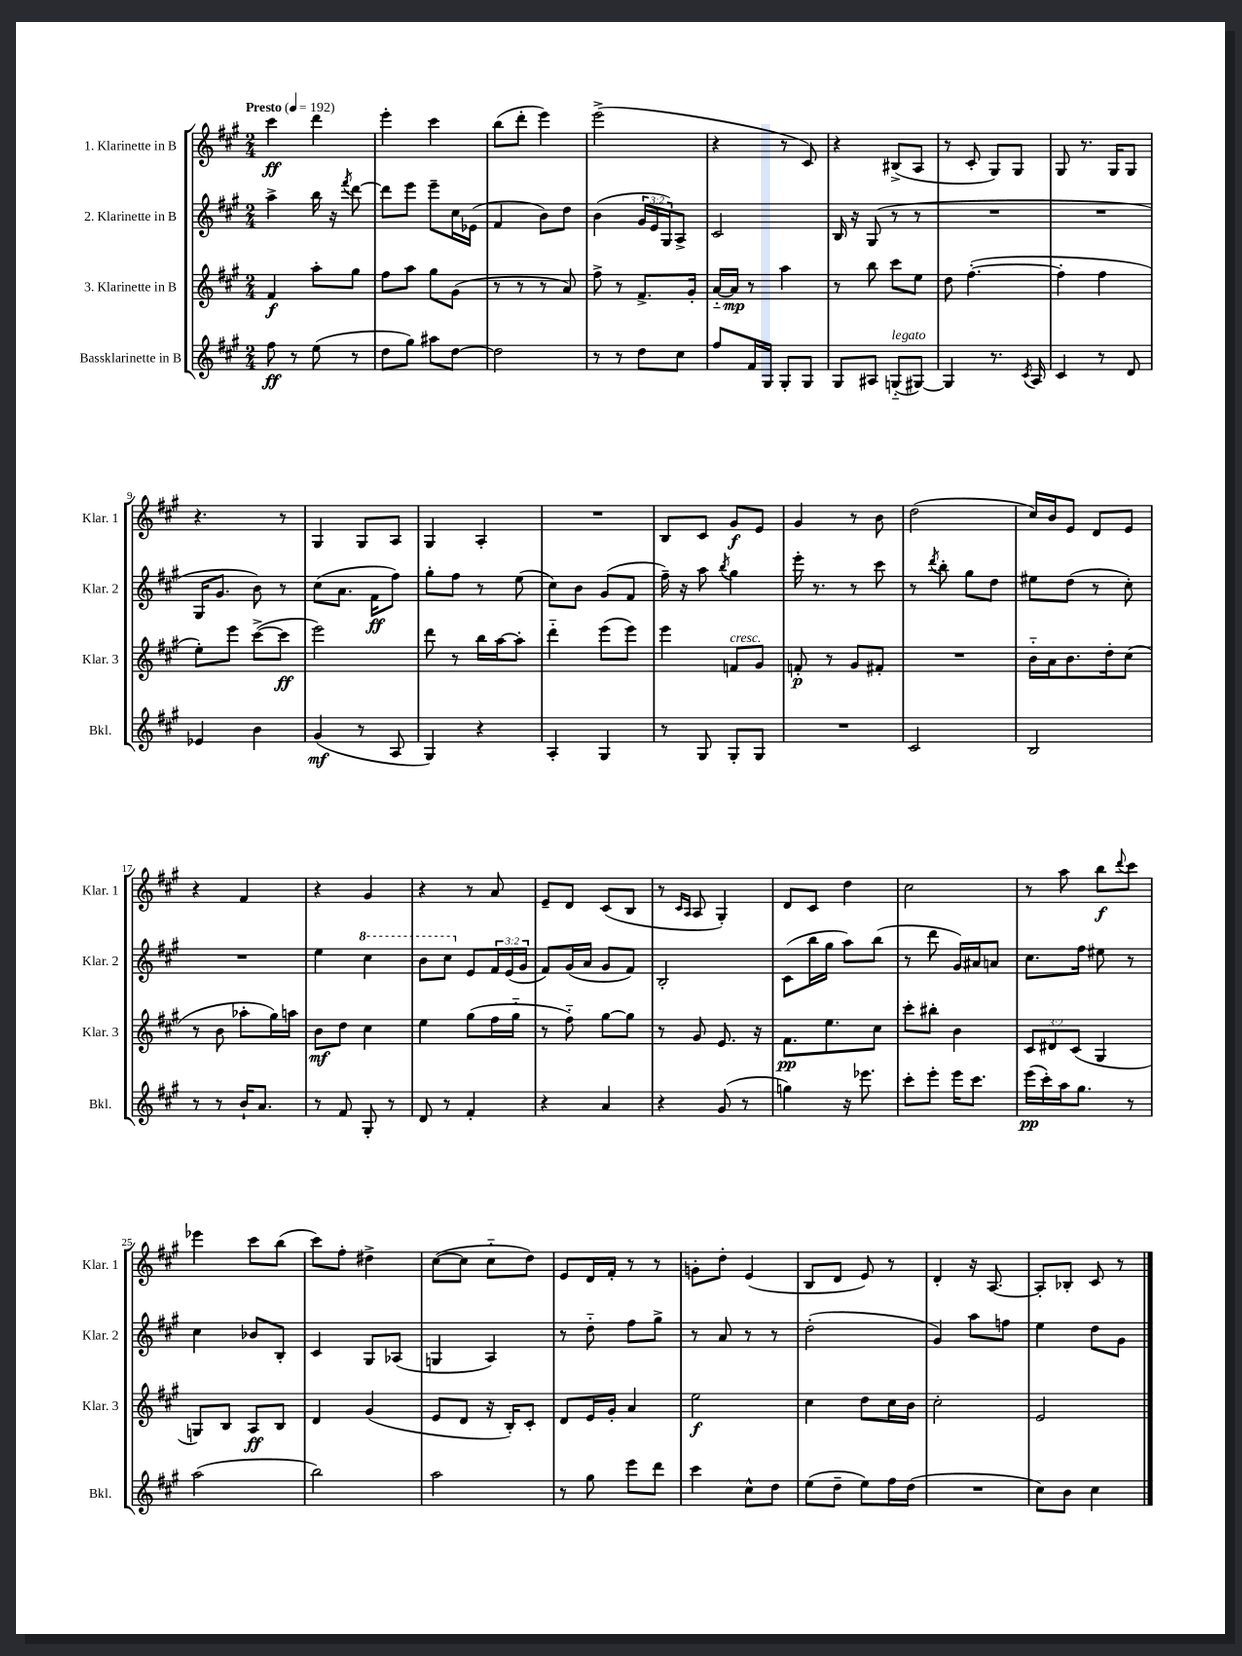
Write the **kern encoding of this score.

**kern	**kern	**kern	**kern
*staff4	*staff3	*staff2	*staff1
*clefG2	*clefG2	*clefG2	*clefG2
*k[f#c#g#]	*k[f#c#g#]	*k[f#c#g#]	*k[f#c#g#]
*M2/4	*M2/4	*M2/4	*M2/4
*MM192	*MM192	*MM192	*MM192
8ff#	4f#	4aa^	4ccc#
8r	.	.	.
(8ee	8aa'	16bb	4ddd
.	.	16r	.
.	.	8qfff#	.
8r	8gg#	[8ddd	.
=	=	=	=
8dd	8ff#	8ddd]	4eee'
8gg#)	8aa	8eee	.
8aa#	8gg#	8eee~	4ccc#
[8dd	(8g#	16cc#	.
.	.	(16e-	.
=	=	=	=
2dd]	8r	4f#	(8bb
.	8r	.	8ddd'
.	8r	8b)	4eee)
.	8a)	8dd	.
=	=	=	=
8r	8ff#^	(4b	(2eee^
8r	8r	.	.
8dd	8.f#^	24g#	.
.	.	24e	.
.	.	24G#)	.
8cc#	.	8A^	.
.	16g#'	.	.
=	=	=	=
8ff#	[16a'~	2c#	4r
.	16a]	.	.
16f#	8r	.	.
16G#	.	.	.
8G#'	4aa	.	8r
8G#	.	.	8c#)
=	=	=	=
8G#	8r	16B	4r
.	.	16r	.
8A#	8bb	(8G#	.
(8G'~	8ccc#	8r	(8B#^
[8G#)	8ee	8r	8A
=	=	=	=
4G#]	8dd	2r	8r
.	([4.ff#'	.	8c#'
8.r	.	.	8G#)
.	.	.	8G#
8qc#	.	.	.
16A	.	.	.
=	=	=	=
4c#	4ff#']	2r	8G#
.	.	.	8.r
8r	4ff#	.	.
.	.	.	16G#
8d	.	.	8G#
=	=	=	=
4e-	8ee')	16G#	4.r
.	.	8.g#	.
.	8eee	.	.
4b	([8ccc#^	8b)	.
.	8ccc#]	8r	8r
=	=	=	=
(4g#	2eee)	(8cc#	4G#
.	.	8.a	.
8r	.	.	8G#
.	.	16f#	.
8A	.	8ff#)	8A
=	=	=	=
4G#)	8ddd	8gg#'	4G#
.	8r	8ff#	.
4r	16bb	8r	4A'
.	[16aa	.	.
.	8aa']	(8ee	.
=	=	=	=
4A'	4ddd'~	8cc#)	2r
.	.	8b	.
4G#	(8eee	(8g#	.
.	8eee)	8f#	.
=	=	=	=
8r	4eee	16ff#~)	8B
.	.	16r	.
8G#	.	8aa	8c#
.	.	8qbb	.
8G#'	8f	4gg#	8g#
8G#	8g#	.	8e
=	=	=	=
2r	8f'	16eee'	4g#
.	.	8.r	.
.	8r	.	.
.	8g#	8r	8r
.	8f#'	8ccc#	8b
=	=	=	=
2c#	2r	8r	(2dd
.	.	8qddd	.
.	.	8bb'	.
.	.	8gg#	.
.	.	8dd	.
=	=	=	=
2B	16b'~	8ee#	16cc#)
.	16a	.	16b
.	8.b	(8dd	8e
.	.	8r	8d
.	16dd'	.	.
.	(8cc#	8cc#')	8e
=	=	=	=
8r	8r	2r	4r
8r	8b	.	.
16b`	8aa-'	.	4f#
8.a	.	.	.
.	16gg#)	.	.
.	16aa	.	.
=	=	=	=
8r	8b	4ee	4r
8f#	8dd	.	.
8G#'	4cc#	4ccc#	4g#
8r	.	.	.
=	=	=	=
8d	4ee	8bb	4r
8r	.	8ccc#	.
4f#'	(8gg#	8e	8r
.	16ff#	24f#	8a
.	.	(24e	.
.	16gg#'~	.	.
.	.	24g#	.
=	=	=	=
4r	8r	8f#)	8e~
.	8ff#'~)	(16g#	8d
.	.	16a	.
4a	[8gg#	8g#	(8c#
.	8gg#]	8f#)	8B
=	=	=	=
4r	8r	2B'	8r
.	.	.	16qqc#
.	.	.	16qqA
.	8g#	.	8A
(8g#	8.e	.	4G#')
8r	.	.	.
.	16r	.	.
=	=	=	=
4gg)	8.f#	(8c#	8d
.	.	16bb	8c#
.	8.ee	16gg#	.
16r	.	8aa)	4dd
8.eee-	.	.	.
.	8cc#	(8bb	.
=	=	=	=
8ccc#'	8ccc#'	8r	2cc#
8eee'	8bb#'	8ddd	.
16eee	4b	16g#)	.
8.ccc#	.	16a#	.
.	.	8a	.
=	=	=	=
(16eee	12c#	8.cc#	8r
16ccc#')	.	.	.
.	12d#	.	.
16aa	.	.	8aa
.	(12c#	.	.
8.gg#	.	16ff#	.
.	4G#	8ee#	8bb
.	.	.	8qqddd
8r	.	8r	8ccc#
=	=	=	=
(2aa	8G)	4cc#	4eee-
.	8B	.	.
.	8A	8b-	8ccc#
.	8B	8B'	(8bb
=	=	=	=
2bb)	4d	4c#	8ccc#)
.	.	.	8ff#'
.	(4g#	8G#	4dd#^
.	.	(8A-	.
=	=	=	=
2aa	8e	4G	([8cc#
.	8d	.	8cc#]
.	16r	4A)	8cc#'~
.	16B')	.	.
.	8c#'	.	8dd)
=	=	=	=
8r	8d	8r	8e
8gg#	16e	8dd'~	16d
.	16g#'	.	16f#'
8eee	4a	8ff#	8r
8ddd	.	8gg#^	8r
=	=	=	=
4ccc#	2ee	8r	8g'
.	.	8a	8dd'
8cc#^^	.	8r	(4e
8dd	.	8r	.
=	=	=	=
(8ee	4cc#	(2dd'	8B
8dd~	.	.	8d
8ee)	8dd	.	8e)
16ff#	16cc#	.	8r
(16dd	16b	.	.
=	=	=	=
2r	2cc#'	4g#)	4d'
.	.	8aa	16r
.	.	.	[8.A
.	.	8ff	.
=	=	=	=
8cc#)	2e	4ee	8A']
8b	.	.	8B-'
4cc#	.	8dd	8c#
.	.	8g#	8r
==	==	==	==
*-	*-	*-	*-
